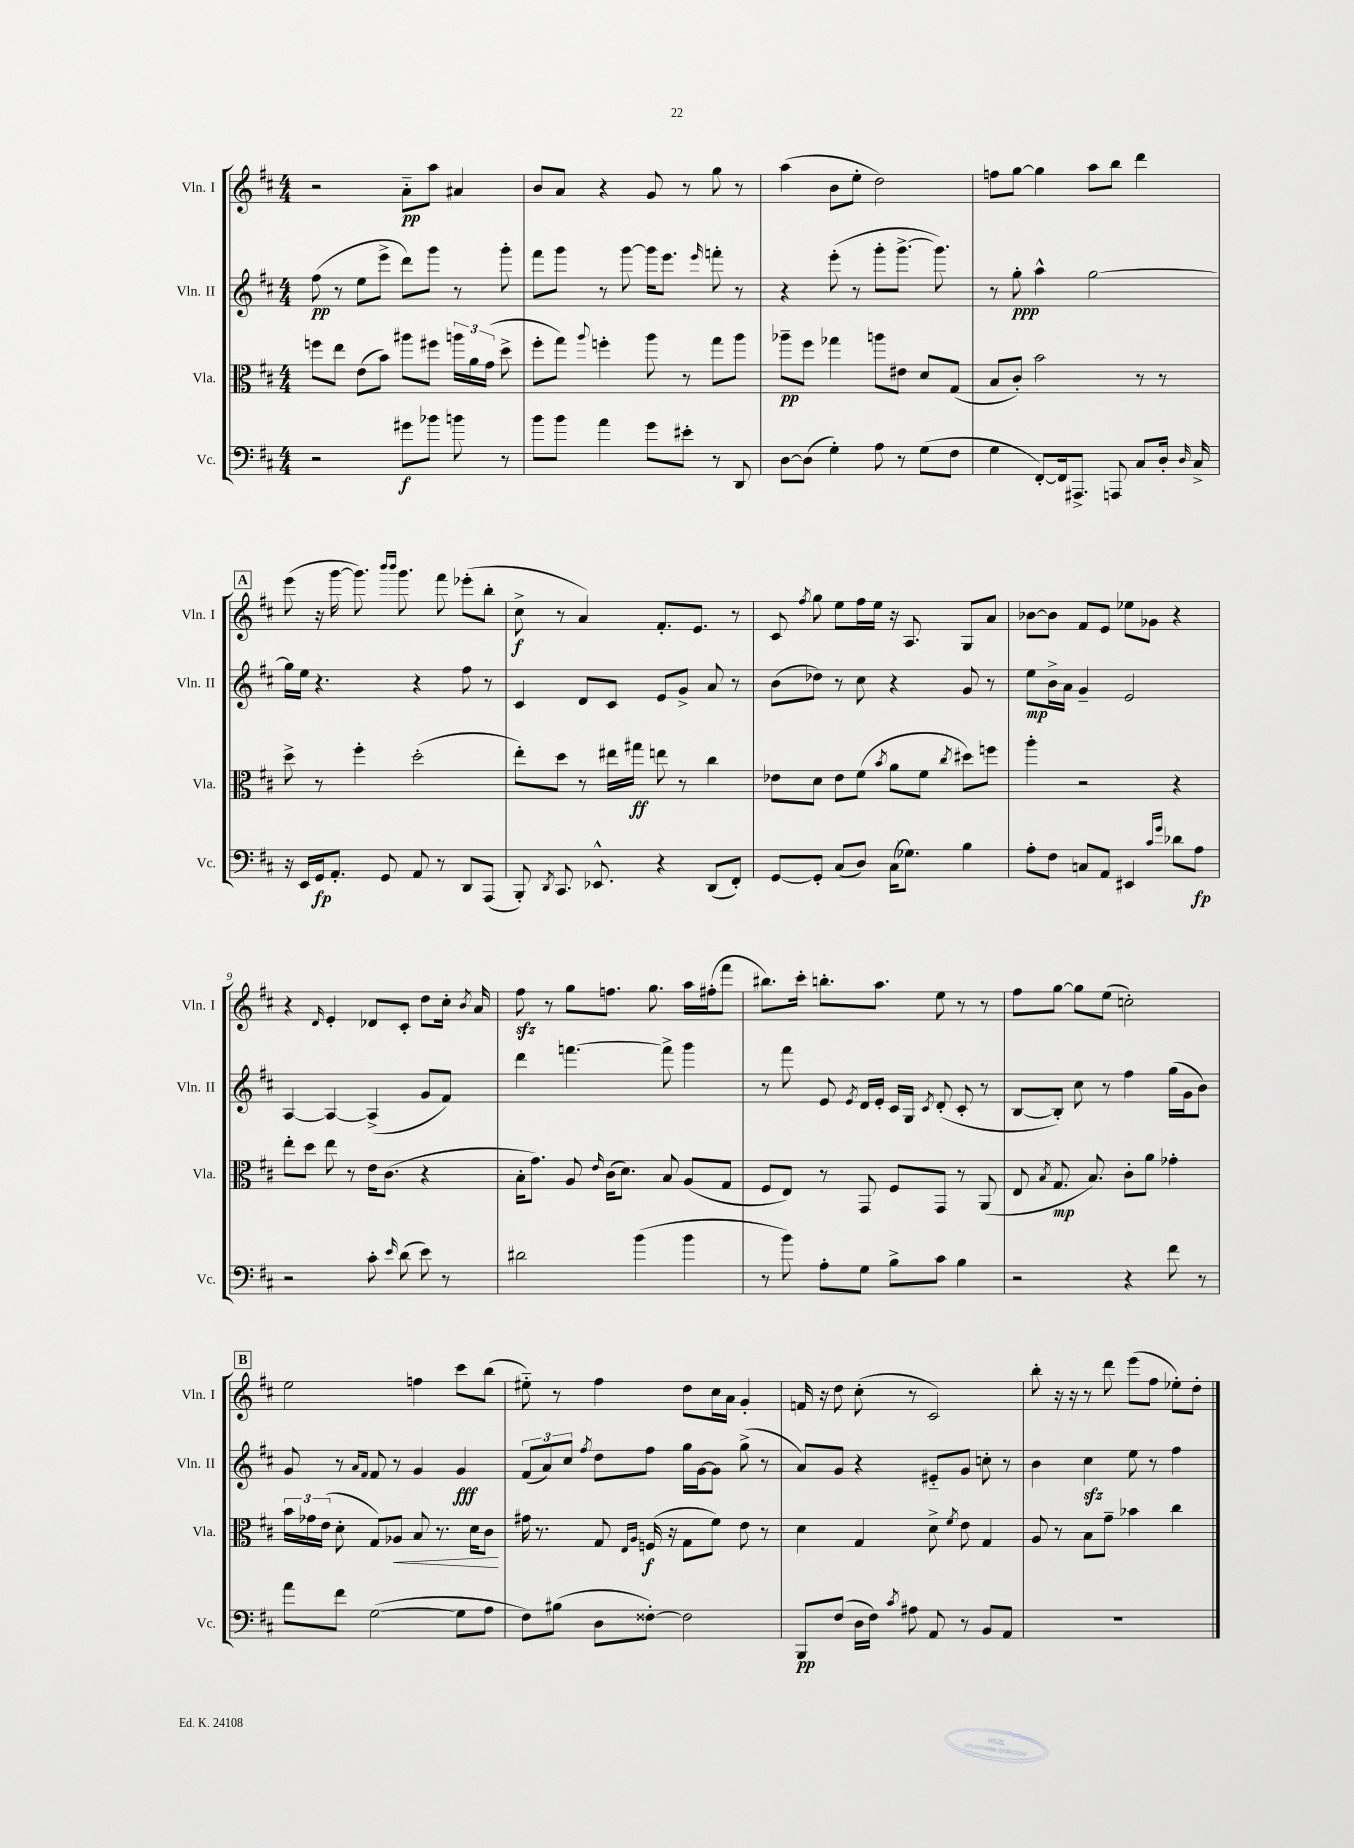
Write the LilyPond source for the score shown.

<<
\new StaffGroup <<
\new Staff = "s0" \with { instrumentName = "Vln. I" shortInstrumentName = "Vln. I" } {
    \clef treble \key d \major \numericTimeSignature \time 4/4
    \autoBeamOff r2 a'8[-_\pp a''8] ais'4 |
    b'8[ a'8] r4 g'8 r8 g''8 r8 |
    a''4( b'8[ e''8]-. d''2) |
    f''8[ g''8]~ g''4 a''8[ b''8] d'''4 |
    \mark \markup { \box "A" } e'''8( r16 g'''16~ g'''8.) \grace { b'''16[ b'''16] } g'''8. fis'''8 ees'''8[-.( b''8]-. |
    cis''8->\f r8 a'4) fis'8.[-. e'8.] r8 |
    cis'8 \acciaccatura { fis''8 } g''8 e''8[ fis''16 e''16] r16 a8. g8[ a'8] |
    bes'8[~ bes'8] fis'8[ e'8] ees''8[ ges'8] r4 |
    r4 \grace { d'16 } e'4-. des'8[ cis'8]-. d''8[ cis''16]-. \acciaccatura { b'8 } a'16 |
    fis''8\sfz r8 g''8[ f''8.] g''8. a''16[ fis''16-.( fis'''8] |
    bis''8.[) cis'''16]-. b''8.[-. a''8.] e''8 r8 r8 |
    fis''8[ g''8]~ g''8[ e''8]( c''2-.) |
    \mark \markup { \box "B" } e''2 f''4 cis'''8[ b''8]( |
    eis''8-_) r8 fis''4 d''8[ cis''16 a'16] g'4-. |
    f'16 r16 d''8 cis''8-.( r8 cis'2) |
    b''8-. r16 r16 r8 d'''8 e'''8[( fis''8] ees''8[-.) d''8]-. \bar "|." |
}
\new Staff = "s1" \with { instrumentName = "Vln. II" shortInstrumentName = "Vln. II" } {
    \clef treble \key d \major \numericTimeSignature \time 4/4
    \autoBeamOff fis''8\pp( r8 e''8[ e'''8]-> d'''8[) g'''8] r8 g'''8-. |
    fis'''8[ g'''8] r8 g'''8~ g'''16[ e'''8.] \grace { e'''16 } f'''8-. r8 |
    r4 e'''8-.( r8 g'''8[-. g'''8.]~-> g'''8.) |
    r8 g''8-.\ppp a''4-^ g''2~ |
    \mark \markup { \box "A" } g''16[ e''16] r4. r4 fis''8 r8 |
    cis'4 d'8[ cis'8] e'8[ g'8]-> a'8 r8 |
    b'8[( des''8]) r8 cis''8 r4 g'8 r8 |
    e''8[\mp b'16-> a'16] g'4-- e'2 |
    a4~ a4~ a4->( g'8[ fis'8]) |
    d'''4 f'''4.~ f'''8-> g'''4 |
    r8 fis'''8 e'8 \acciaccatura { e'8 } d'16[ e'16]-. cis'16[ g16] \acciaccatura { cis'8 } d'8-.( cis'8-. r8 |
    b8[~ b8]-.) cis''8 r8 fis''4 g''16[( g'16 b'8]) |
    \mark \markup { \box "B" } g'8 r8 \grace { a'16[ fis'16] } fis'8 r8 g'4 g'4\fff |
    \tuplet 3/2 { fis'8[( a'8) cis''8] } \acciaccatura { fis''8 } d''8[ fis''8] g''16[ g'16~ g'8] g''8->( r8 |
    a'8[) g'8] r4 eis'8[-_ g'8] c''8-. r8 |
    b'4 cis''4\sfz e''8 r8 fis''4 \bar "|." |
}
\new Staff = "s2" \with { instrumentName = "Vla." shortInstrumentName = "Vla." } {
    \clef alto \key d \major \numericTimeSignature \time 4/4
    \autoBeamOff f''8[ e''8] e'8[( b'8]) ais''8[ fis''8] \tuplet 3/2 { a''16[ a'16 g'16]( } d''8-> |
    fis''8[-. g''8]) \appoggiatura { a''8 } f''4-. a''8 r8 g''8[ a''8] |
    aes''8[--\pp fis''8] ges''4 a''8[ eis'8] d'8[ g8]( |
    b8[ cis'8]-.) b'2 r8 r8 |
    \mark \markup { \box "A" } d''8-> r8 fis''4-. d''2-.( |
    e''8[-.) d''8] r8 eis''16[ gis''16]\ff e''8 r8 cis''4 |
    ees'8[ d'8] ees'8[ fis'8]( \acciaccatura { b'8 } a'8[ fis'8] \acciaccatura { cis''8 } dis''8[) f''8] |
    a''4-. r2 r4 |
    e''8[-. d''8] e''8 r8 e'16[ cis'8.]( r4 |
    b16[-. g'8.]) a8 \grace { e'16 } cis'16[( d'8.]) b8 a8[( g8] |
    fis8[ e8]) r8 g,8 fis8[ g,8] r8 a,8( |
    e8 \acciaccatura { b8 } g8.\mp b8.) cis'8[-. a'8] ges'4-. |
    \mark \markup { \box "B" } \tuplet 3/2 { b'16[ ges'16 e'16]( } d'8-. g8[) aes8]\< b8 r8. d'16[ cis'8]\! |
    gis'16 r8. g8 \grace { e16[ a16] } f16\f( r16 g8[ fis'8]) e'8 r8 |
    d'4 g4 d'8-> \acciaccatura { fis'8 } e'8 g4 |
    a8 r8 b8[ g'8]-- bes'4 cis''4 \bar "|." |
}
\new Staff = "s3" \with { instrumentName = "Vc." shortInstrumentName = "Vc." } {
    \clef bass \key d \major \numericTimeSignature \time 4/4
    \autoBeamOff r2 gis'8[\f bes'8] b'8 r8 |
    b'8[ b'8] a'4 g'8[ eis'8]-. r8 d,8 |
    d8[~ d8]( g4-.) a8 r8 g8[( fis8] |
    g4 fis,8[~-.) fis,16 ais,,8.]-> a,,8 cis8[ d16]-. \grace { d16 } cis16-> |
    \mark \markup { \box "A" } r16 e,16[ g,16\fp a,8.]-. g,8 a,8 r8 d,8[ a,,8]( |
    b,,8-.) \acciaccatura { d,8 } cis,8. ees,8.-^ r4 d,8[( fis,8]-.) |
    g,8[~ g,8]-. cis8[( d8]) cis16[( ges8.]) b4 |
    a8[-. fis8] c8[ a,8] eis,4 \grace { cis'16[ g'16] } des'8[ a8]\fp |
    r2 cis'8-. \grace { e'16 } d'8( e'8) r8 |
    dis'2 b'4( b'4 |
    r8 b'8) a8[-. g8] b8[-> cis'8] b4 |
    r2 r4 fis'8 r8 |
    \mark \markup { \box "B" } a'8[ fis'8] g2~( g8[ a8] |
    fis8[) bis8]( d8[ fisis8]~-.) fisis2 |
    b,,8[\pp fis8]( d16[ fis16]) \acciaccatura { cis'8 } ais8 a,8 r8 b,8[ a,8] |
    R1 \bar "|." |
}
>>
>>
